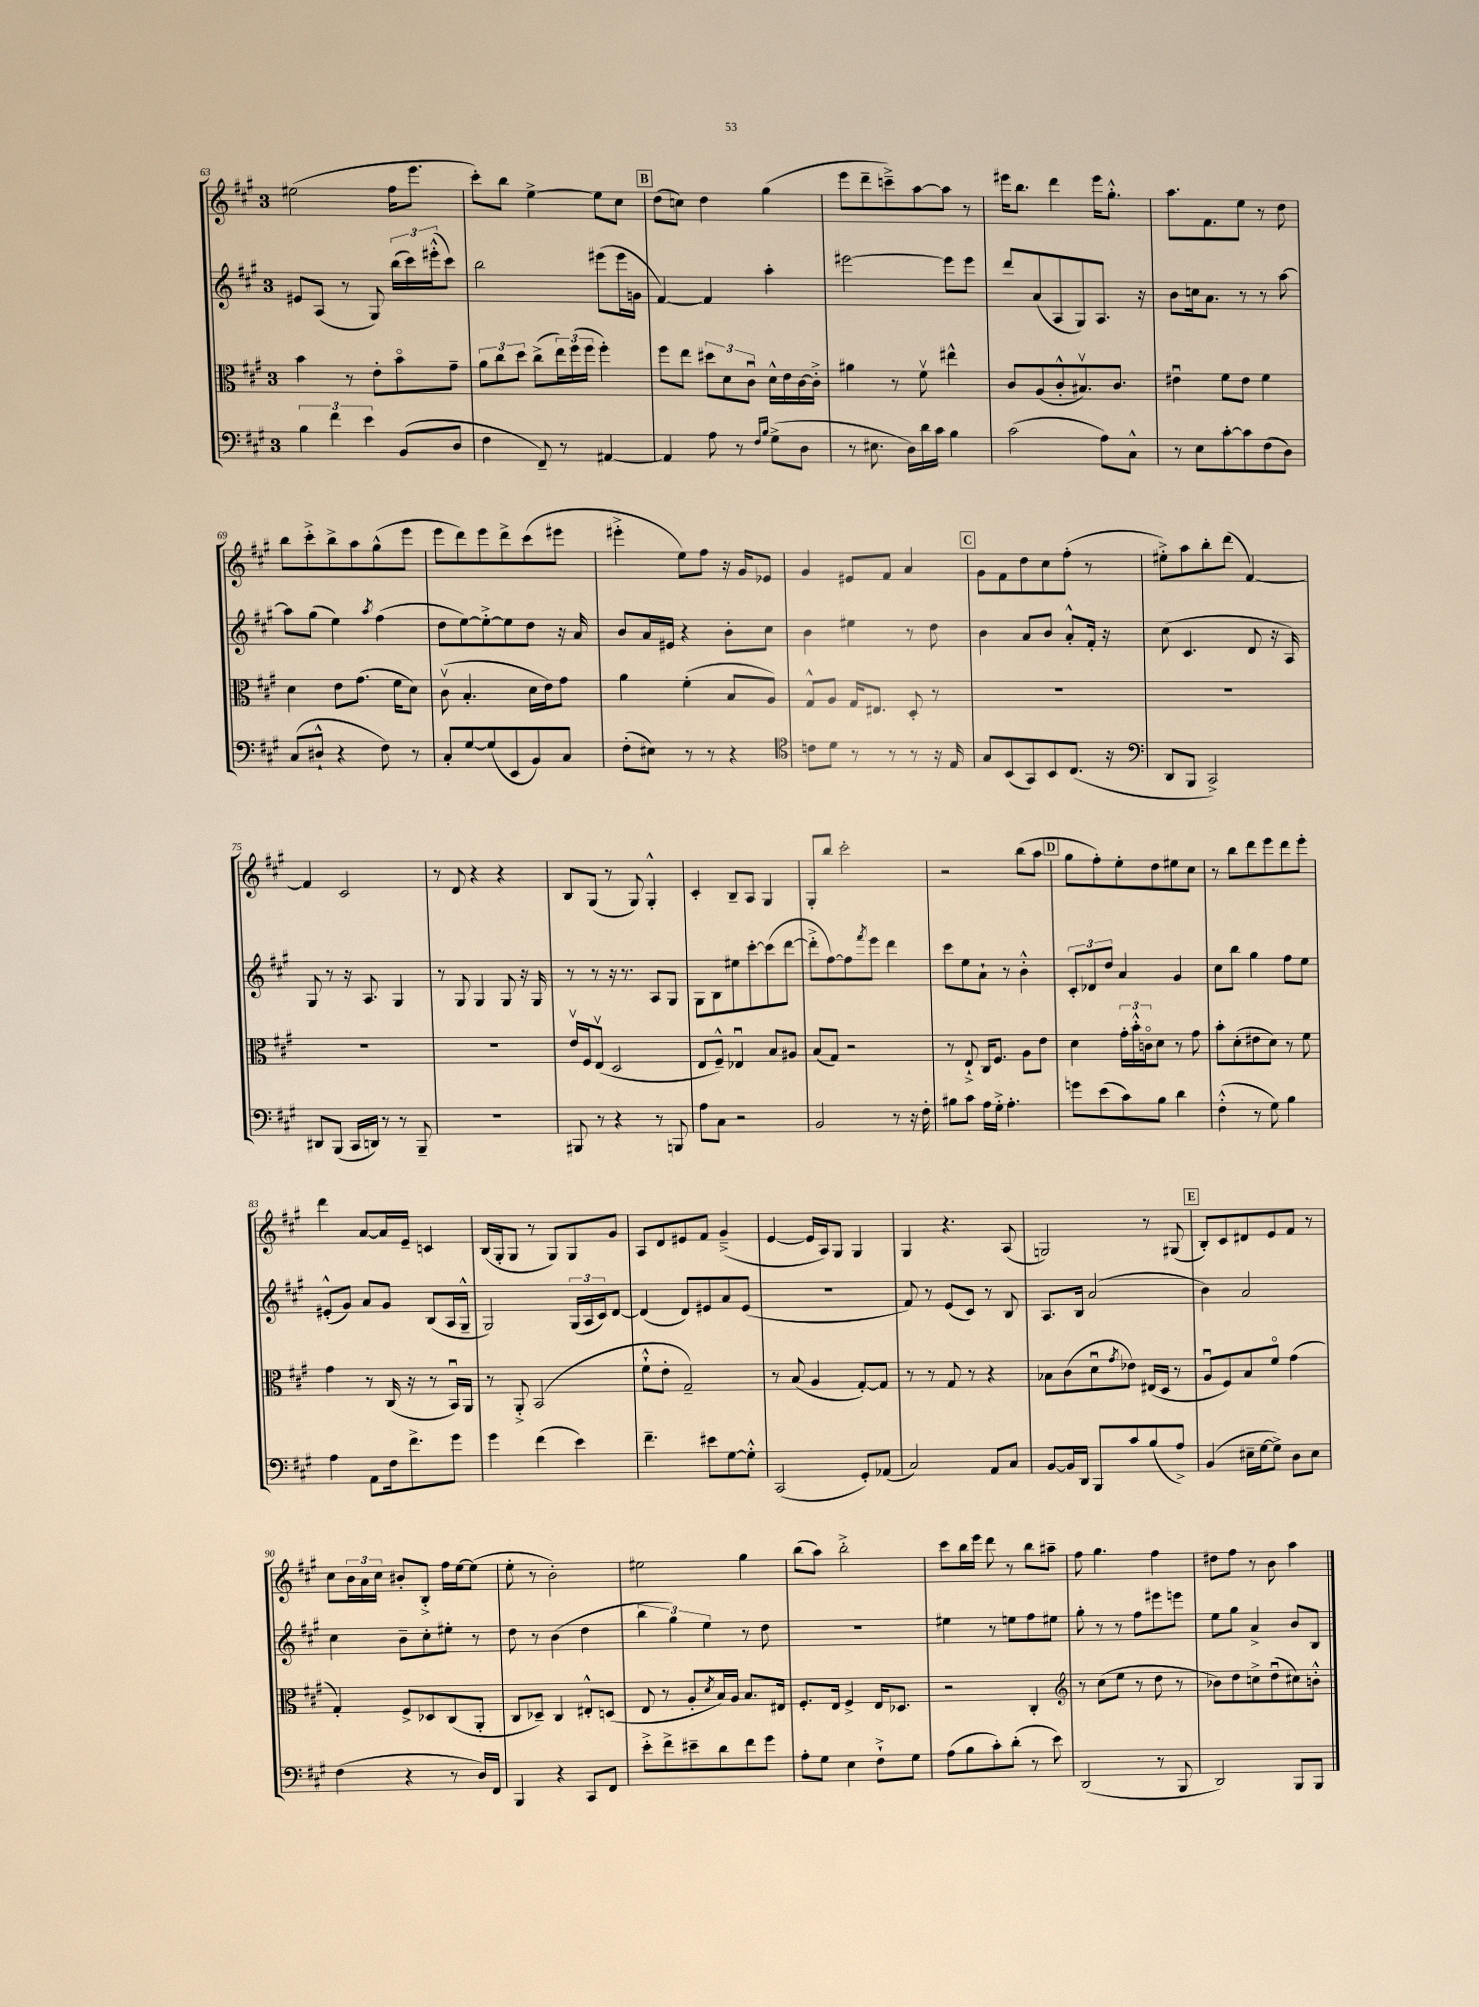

**kern	**kern	**kern	**kern
*staff4	*staff3	*staff2	*staff1
*clefF4	*clefC3	*clefG2	*clefG2
*k[f#c#g#]	*k[f#c#g#]	*k[f#c#g#]	*k[f#c#g#]
*M3/4	*M3/4	*M3/4	*M3/4
6B	4b	8e#	(2ee#
.	.	(8A	.
6f#	.	.	.
.	8r	8r	.
6e	.	.	.
.	8e'	8G#)	.
(8BB	8bo	(24bb	16ff#
.	.	24ccc#)	.
.	.	.	8.eee
.	.	(24eee#'^^	.
8D	8g#~	8ccc#)	.
=	=	=	=
4F#	12a	2bb	8ccc#')
.	12cc#	.	.
.	.	.	8bb
.	12dd	.	.
8FF#~)	(8cc#^	.	[4ee^
8r	24ee)	.	.
.	(24ff#	.	.
.	24ff#	.	.
[4AA#	4ff#')	(8eee#	8ee]
.	.	16eee#	8cc#
.	.	16g	.
=	=	=	=
4AA#]	8ff#	[4f#)	(8dd
.	8ee	.	8cc)
8A	12dd#	4f#]	4dd
.	12d	.	.
8r	.	.	.
.	12c#u	.	.
16qqF#	.	.	.
16qqB	.	.	.
(8G#^	16d^^	4aa'	(4gg#
.	16e	.	.
8D	[16c#	.	.
.	16c#'^]	.	.
=	=	=	=
8r	4a#	[2eee#	8eee
8.E#	.	.	8ddd~
.	8r	.	8ccc~^)
16D)	.	.	.
16d	8f#v	.	[8aa
16c#	.	.	.
4B	4ee#^^	8eee#]	8aa]
.	.	8eee#	8r
=	=	=	=
(2c#	8c#	8ddd	16eee#
.	.	.	8.bb
.	(8A	(8a	.
.	8c#'^^	8A	4ddd
.	8.B#v)	8G#)	.
8A)	.	8.A	16eee#
.	8.c#	.	8.gg#'^^
8C#^^	.	.	.
.	.	16r	.
=	=	=	=
8r	4e#u	8b	8.aa
8E	.	16cc	.
.	.	8.a	8.f#
[8c#'	8f#	.	.
8c#]	8e#	8r	8ee
(8F#	4f#	8r	8r
8D)	.	[8aa	8dd
=	=	=	=
(8C#	4d	8aa]	8bb
8D#`^^	.	(8gg#	8ccc#'^
4r	8e	4ee)	8bb^
.	(8.g#	.	8aa
.	.	8qaa	.
8F#)	.	(4ff#	(8gg#^^
.	16f#	.	.
8r	8d)	.	8eee
=	=	=	=
8C#'	(8c#v	8dd	8eee
[8G#	4.B'	[8ee)	8ddd)
(8G#]	.	8ee'^_	8eee
8EE	.	8ee]	8ddd^
8BB)	16d	8dd	(8ccc#
.	16e)	.	.
8C#	8g#	16r	8eee#
.	.	16a	.
=	=	=	=
(8F#'	4a	8b	4eee#'^
8E#)	.	16a	.
.	.	16e#	.
8r	(4f#'	4r	8ee)
8r	.	.	8ff#
4r	8B	8b'	16r
.	.	.	16g#
.	8A)	8cc#	8e-
=	=	=	=
*clefC4	*	*	*
8c	8G#^^	4b	4g#
8d	8A	.	.
8r	16G#	4ee#	8e#
.	8.E#	.	.
8r	.	.	8f#
8r	8D'	8r	4a
16r	8r	8dd	.
16E	.	.	.
=	=	=	=
8G#	2.r	4b	8g#
(8BB	.	.	8f#
8GG#)	.	8a	8dd
8BB	.	8b	8cc#
(8.C#	.	8a'^^	(8ff#'
.	.	16f#'	8r
16r	.	16r	.
=	=	=	=
*clefF4	*	*	*
8DD	2.r	(8cc#	8ee#'^)
8BBB	.	4.c#	8aa
2CC#^)	.	.	8bb'
.	.	.	(8ddd
.	.	8d	[4f#)
.	.	16r	.
.	.	16A)	.
=	=	=	=
8DD#	2.r	8G#	4f#]
(8BBB	.	8r	.
16CC#	.	16r	2c#
16DD)	.	8.A	.
8r	.	.	.
8r	.	4G#	.
8BBB~	.	.	.
=	=	=	=
2.r	2.r	8r	8r
.	.	8G#	8d
.	.	4G#	4r
.	.	8G#	4r
.	.	16r	.
.	.	16G#	.
=	=	=	=
8BBB#	16ev	8r	8B
.	16F#	.	.
8r	(8Ev	8r	(8G#
4r	2D	16r	8r
.	.	8.r	.
.	.	.	8G#)
8r	.	8A	4G#'^^
8BBB	.	8G#	.
=	=	=	=
8A	8E	8G#	4c#'
8C#	8F#~^^)	8B	.
2r	4E-u	8ee#	8B~
.	.	[8ccc#'	8A
.	8B	(8ccc#]	4G#
.	8A#	[8ddd	.
=	=	=	=
2BB	(8B	8ddd'^]	8G#'
.	8G#)	[8ff#)	8bb
.	2r	8ff#]	2ccc#'
.	.	8qfff#	.
.	.	8eee	.
8r	.	4ddd	.
16r	.	.	.
16F#'	.	.	.
=	=	=	=
8B#	8r	8ccc#	2r
8c#	8E`^	8ee	.
16A	16C#	8a`	.
16G#'^	8.F#	.	.
4.A'	.	8r	.
.	8A	4b'^^	(8bb
.	8e	.	8aa
=	=	=	=
8g	4d	12c#'	8gg#
.	.	12d-	.
(8e	.	.	8ff#')
.	.	12dd	.
8c#)	24g#'	4a	8ee'
.	24b'^^	.	.
.	24co	.	.
8B	8d	.	8dd
4d	8r	4g#	8ee#
.	8g#	.	8cc#
=	=	=	=
(4F#'^^	8b'	8cc#	8r
.	(8d'	8bb	8bb
8r	8e#	4gg#	8ddd
8G#)	8d)	.	8eee
4B	8r	8ff#	8ddd
.	8f#	8ee	8eee'
=	=	=	=
4A	4g#	(8e#'^^	4ddd
.	.	8g#)	.
8AA	8r	8a	[8a
16F#	(16C#	8g#	16a]
8.f#^	16r	.	16e~
.	8r	(8B	4c
8g#	16BBu)	16A	.
.	16AA	16G#~^^	.
=	=	=	=
4g#	8r	2G#)	(16B
.	.	.	16G#'
.	8AA'^	.	8G#
(4f#	(2BB	.	8r
.	.	.	8G#)
4e)	.	(24G#	8G#
.	.	24A	.
.	.	24c#)	.
.	.	[8d	8g#
=	=	=	=
4.f#~	8f#`^^	(4d]	8A
.	8e'	.	8d
.	2G#~)	8d)	8e#
8e#	.	8e#	8f#
[8G#	.	8a	(4g#~^
8G#'^^]	.	(8e#	.
=	=	=	=
(2CC#	8r	2.r	[4e
.	(8B	.	.
.	4A	.	16e]
.	.	.	16A)
.	.	.	8G#
8GG#')	[8G#')	.	4G#
(8AA-	8G#]	.	.
=	=	=	=
2C#)	8r	8f#)	4G#
.	8r	8r	.
.	8G#	(8e	4.r
.	8r	8c#)	.
8AA	4r	8r	.
8C#	.	8B	(8A
=	=	=	=
[8BB	8B-	8.A	2G)
16BB]	(8c#	.	.
16DD	.	16B	.
8BBB	8du	(2a	.
.	8qg#	.	.
8c#	8e-)	.	.
(8B	(16E#	.	8r
.	16D	.	.
8A^)	8r	.	(8G#
=	=	=	=
(4BB	8Au	4b)	8B')
.	8F#)	.	8c#
16E#~	8B	2a	8d#
[16G#	.	.	.
8G#^])	8f#o	.	8e
8D	(4g#	.	8f#
8E#	.	.	8r
=	=	=	=
(4F#	4G#')	4cc#	8cc#
.	.	.	24b
.	.	.	24a
.	.	.	24cc#
4r	8F#^	8b~	8b#'
.	8D-	8cc#'	8B'^
8r	(8C#	8ee#'	16ff#
.	.	.	[16ee
16D)	8AA'	8r	(8ee]
16FF#	.	.	.
=	=	=	=
4BBB	8C#	8dd	8ee'
.	8D-~)	8r	8r
4r	4C#	(4b	2b')
8CC#	8E#'^^	4dd	.
8FF#	(8D	.	.
=	=	=	=
8e'^	8E	6bb	2ee#
8f#^	8r	.	.
.	.	6gg#)	.
8e#~	8A'	.	.
.	.	6ee	.
.	8qd	.	.
8d	16B)	.	.
.	16A	.	.
8f#	8.B	8r	4gg#
8g#	.	8dd	.
.	16E#	.	.
=	=	=	=
8A'	8.F#'	2.r	(8bb
8G#	.	.	8aa)
.	16E	.	.
4E	4F#^	.	2bb'^
8F#`^	16E	.	.
.	8.D-	.	.
8G#	.	.	.
=	=	=	=
(8A	2r	4ee#	8ccc#
8B	.	.	16bb
.	.	.	16eee
8c#')	.	8r	8ddd
(8d'	.	8ee	8r
8r	4C#'	8ff#	8bb
8e)	.	8ee#	8aa#~
=	=	=	=
*	*clefG2	*	*
(2DD	8r	8gg#'	8ff#
.	(8cc#	8r	4.gg#
.	8ee	8r	.
.	8r	8ff#	.
8r	8dd	8eee#	4ff#
8BBB	8r	8eee	.
=	=	=	=
2DD)	8b-)	8ee	8dd#
.	8dd	8gg#	8ff#
.	8cc^	4a^	8r
.	(8ddu	.	8b
8BBB	8cc#)	8b	4aa
8BBB	8b'^^	8B	.
==	==	==	==
*-	*-	*-	*-
